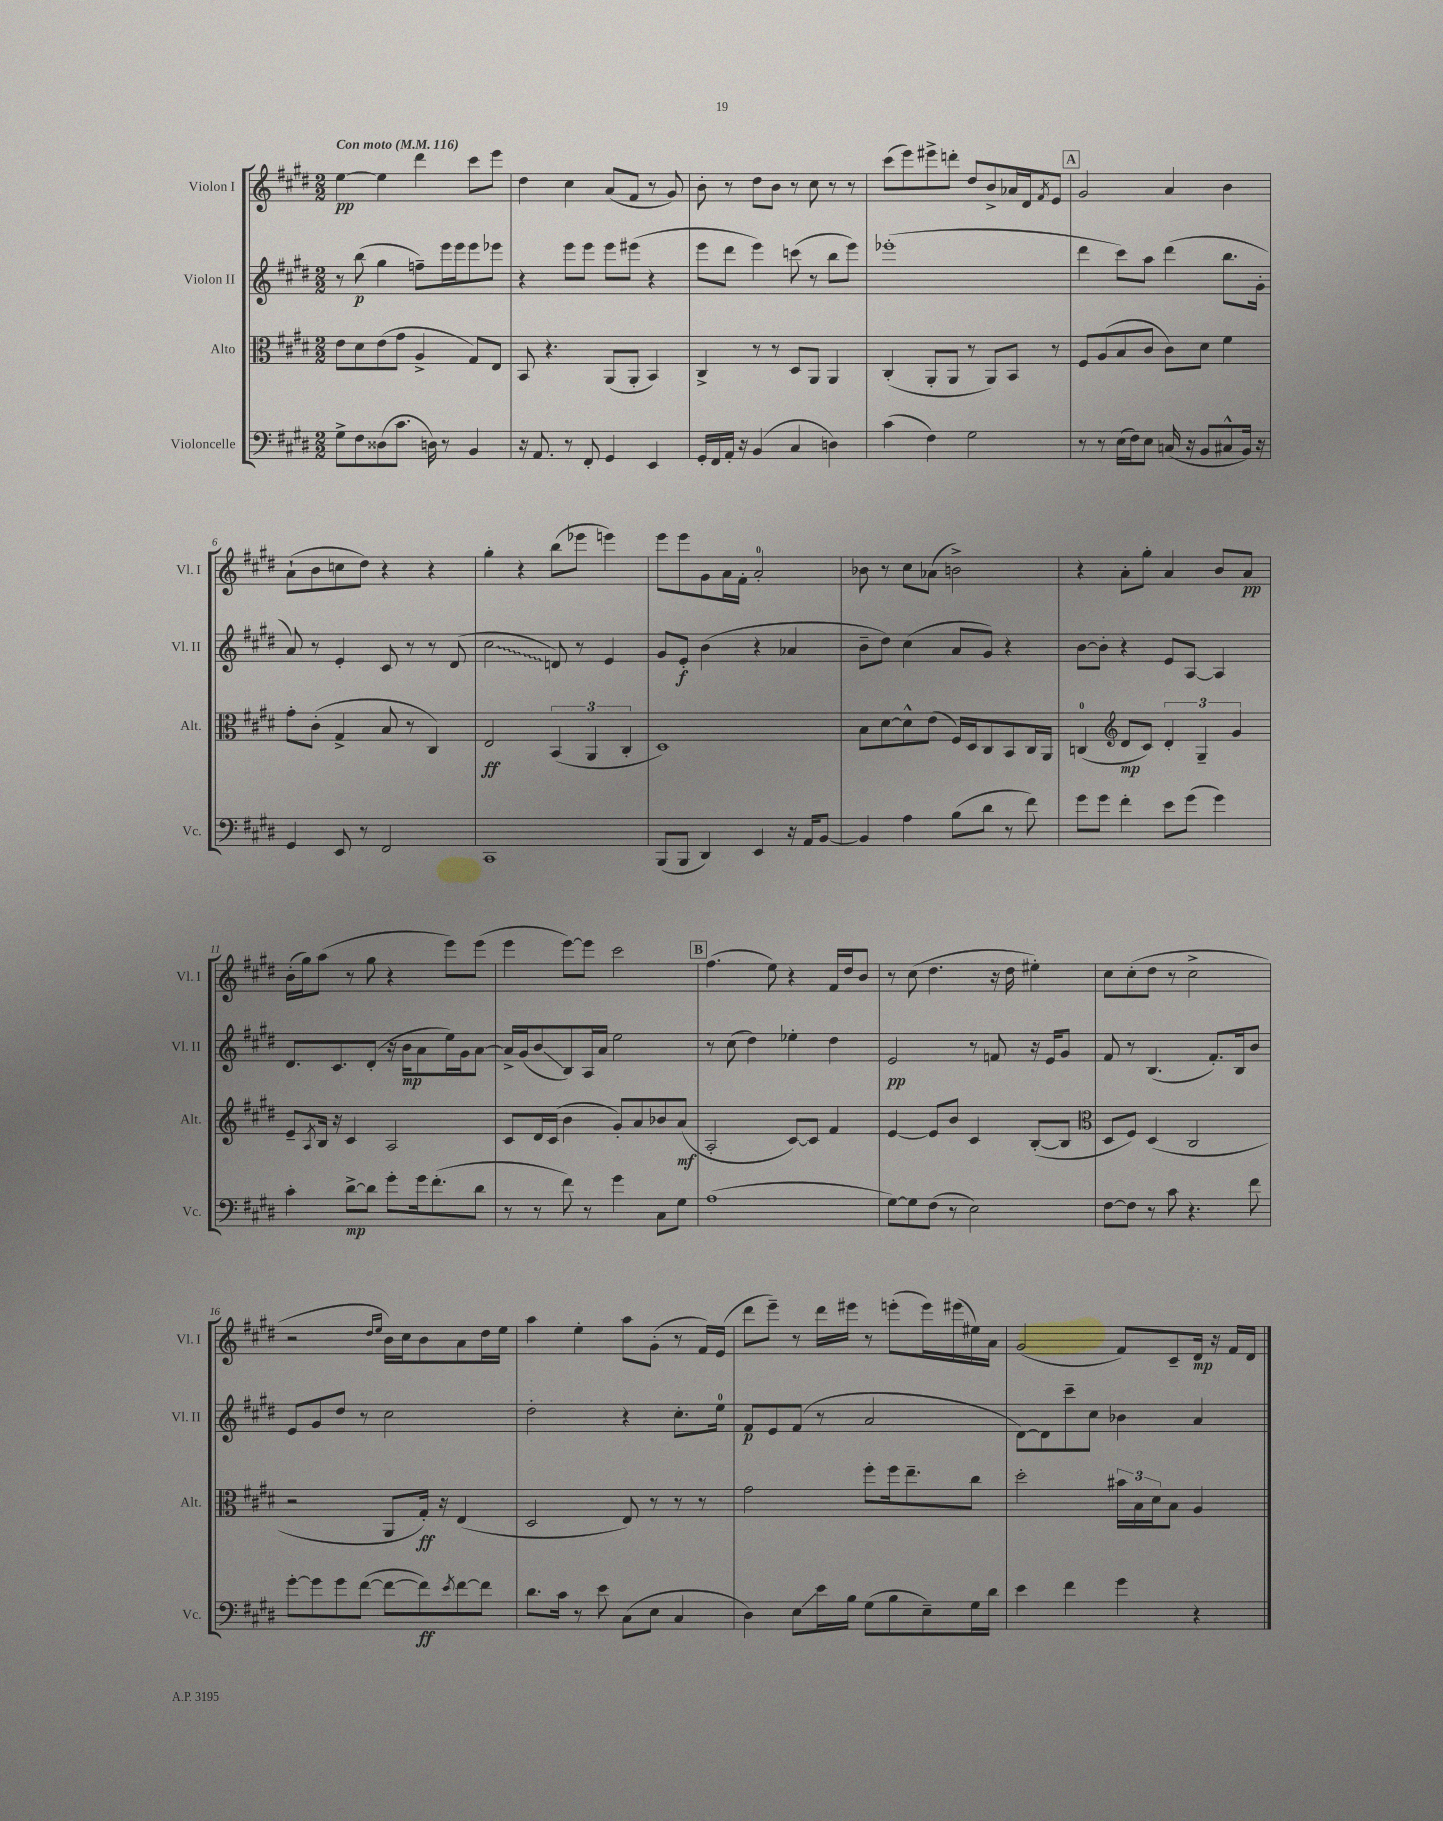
<<
\new StaffGroup <<
\new Staff = "s0" \with { instrumentName = "Violon I" shortInstrumentName = "Vl. I" } {
    \clef treble \key e \major \numericTimeSignature \time 2/2 \tempo "Con moto" 4 = 116
    e''4~\pp e''4 dis'''4 cis'''8 e'''8 |
    dis''4 cis''4 a'8( fis'8 r8 gis'8) |
    b'8-. r8 dis''8 b'8 r8 cis''8 r8 r8 |
    cis'''8( e'''8) eis'''8-> d'''8-. dis''8 b'8-> aes'16 dis'16 \acciaccatura { fis'8 } e'8 |
    \mark \markup { \box "A" } gis'2 a'4 b'4 |
    a'8-!( b'8 c''8 dis''8) r4 r4 |
    gis''4-. r4 b''8( ees'''8 e'''4) |
    e'''8 e'''8 gis'8 a'16 fis'16-. a'2-0-. |
    bes'8 r8 cis''8 aes'8( b'2->) |
    r4 a'8-. gis''8-. a'4 b'8 a'8\pp |
    b'16-.( gis''16) a''8( r8 gis''8 r4 e'''8) e'''8( |
    e'''4 e'''8~) e'''8 cis'''2 |
    \mark \markup { \box "B" } fis''4.( e''8) r4 fis'16 dis''16 b'8 |
    r8 cis''8( dis''4. r16 dis''16 eis''4-.) |
    cis''8 cis''8-.( dis''8 r8 cis''2-> |
    r2 \grace { dis''16 e''16 } b'16) cis''16 b'8 a'8 dis''16 e''16 |
    a''4 e''4-. a''8 gis'8-.( r8 fis'16) e'16( |
    dis'''8 e'''8--) r8 dis'''16 eis'''16 r8 e'''8-.( e'''16) eis'''16( eis''16) a'16 |
    gis'2( fis'8) cis'8-- dis'16\mp r16 fis'16 dis'16 \bar "|." |
}
\new Staff = "s1" \with { instrumentName = "Violon II" shortInstrumentName = "Vl. II" } {
    \clef treble \key e \major \numericTimeSignature \time 2/2
    r8 b''8\p( gis''4 f''8--) e'''16 e'''16 e'''8 ees'''8 |
    r4 e'''8 e'''8 e'''8 eis'''8( r4 |
    e'''8 dis'''8 e'''4) c'''8( r8 b''8 e'''8) |
    ees'''1-.( |
    \mark \markup { \box "A" } dis'''4 cis'''8) a''8 dis'''4( b''8. gis'16-. |
    a'8) r8 e'4-. cis'8 r8 r8 dis'8( |
    \once \override Glissando.style = #'zigzag cis''2\glissando d'8) r8 e'4 |
    gis'8 e'8-.\f b'4( r4 aes'4 |
    b'8-- dis''8) cis''4( a'8 gis'8) r4 |
    b'8~ b'8-. r4 e'8 a8~ a4 |
    dis'8. cis'8. dis'8-.( r16 b'16\mp a'8 e''16) gis'16 a'8~ |
    a'16-> gis'16( b'8\glissando b8) a16 a'16 e''2 |
    \mark \markup { \box "B" } r8 cis''8( dis''4) ees''4-. dis''4 |
    e'2\pp r8 f'8 r16 e'16 gis'8 |
    fis'8 r8 b4.( fis'8.-.) b16 b'8 |
    e'8 gis'8 dis''8 r8 cis''2 |
    dis''2-. r4 cis''8.-. e''16-0 |
    fis'8\p e'8 fis'8( r8 a'2 |
    dis'8~) dis'8 cis'''8-- cis''8 bes'4 a'4 \bar "|." |
}
\new Staff = "s2" \with { instrumentName = "Alto" shortInstrumentName = "Alt." } {
    \clef alto \key e \major \numericTimeSignature \time 2/2
    e'8 dis'8 e'8( gis'8 a4-> gis8) e8 |
    b,8 r4. a,8( a,8-. b,4) |
    cis4-> r8 r8 dis8 a,8 a,4 |
    cis4-.( a,8-. a,8 r8 a,8) b,8 r8 |
    \mark \markup { \box "A" } fis8 a8( b8 cis'8 cis'8) dis'8 fis'4 |
    gis'8-. cis'8-.( gis4-> b8 r8 cis4) |
    e2\ff \tuplet 3/2 { b,4( a,4 cis4-. } |
    dis1) |
    b8 dis'8~ dis'8-^ e'8( fis16) dis16 cis8 b,8 cis16 a,16 |
    c4-0( \clef treble dis'8\mp cis'8) \tuplet 3/2 { dis'4-. gis4-- gis'4 } |
    e'8-- \acciaccatura { a8 } b16 r16 cis'4 a2 |
    cis'8 dis'16 cis'16( b'4 gis'8-.) a'8 bes'8 a'8\mf( |
    \mark \markup { \box "B" } a2-. cis'8~) cis'8 fis'4 |
    e'4~ e'8 b'8 cis'4 b8~-.( b8 |
    \clef alto dis8 fis8) dis4( cis2 |
    r2 a,8 gis16-.\ff) r16 e4( |
    dis2 e8) r8 r8 r8 |
    gis'2 fis''8-. fis''16 e''8.-- cis''8 |
    dis''2-. \tuplet 3/2 { bis'16 b16 dis'16 } b8 a4 \bar "|." |
}
\new Staff = "s3" \with { instrumentName = "Violoncelle" shortInstrumentName = "Vc." } {
    \clef bass \key e \major \numericTimeSignature \time 2/2
    gis8-> fis8 disis8( cis'8. d16) r8 b,4 |
    r16 a,8. r8 fis,8-. gis,4 e,4 |
    gis,16-. fis,16 a,16-. r16 b,4( cis4 d4) |
    cis'4( fis4) gis2 |
    \mark \markup { \box "A" } r8 r8 e16( fis16) e8 c16( r16 b,8 cis8-^ b,16) r16 |
    gis,4 e,8 r8 fis,2 |
    cis,1 |
    b,,8( b,,8 dis,4) e,4 r16 a,16 b,8~ |
    b,4 a4 b8( dis'8 r8 fis'8) |
    gis'8 gis'8 fis'4-. e'8 gis'8( gis'4) |
    cis'4-. dis'8~->\mp dis'8 gis'8-. gis'16 fis'8.-.( dis'8 |
    r8 r8 fis'8) r8 gis'4 cis8 gis8 |
    \mark \markup { \box "B" } a1( |
    gis8~) gis8 fis8( r8 e2) |
    fis8~ fis8 r8 cis'8 r4. fis'8 |
    gis'8~-. gis'8 gis'8 fis'8~( fis'8~ fis'8\ff) \acciaccatura { e'8 } fis'8~ fis'8 |
    dis'8. cis'16 r8 e'8 cis8( e8 cis4 |
    dis4) e8\glissando e'16 b16 gis8( b8 e8--) gis16 dis'16 |
    e'4 fis'4 gis'4 r4 \bar "|." |
}
>>
>>
